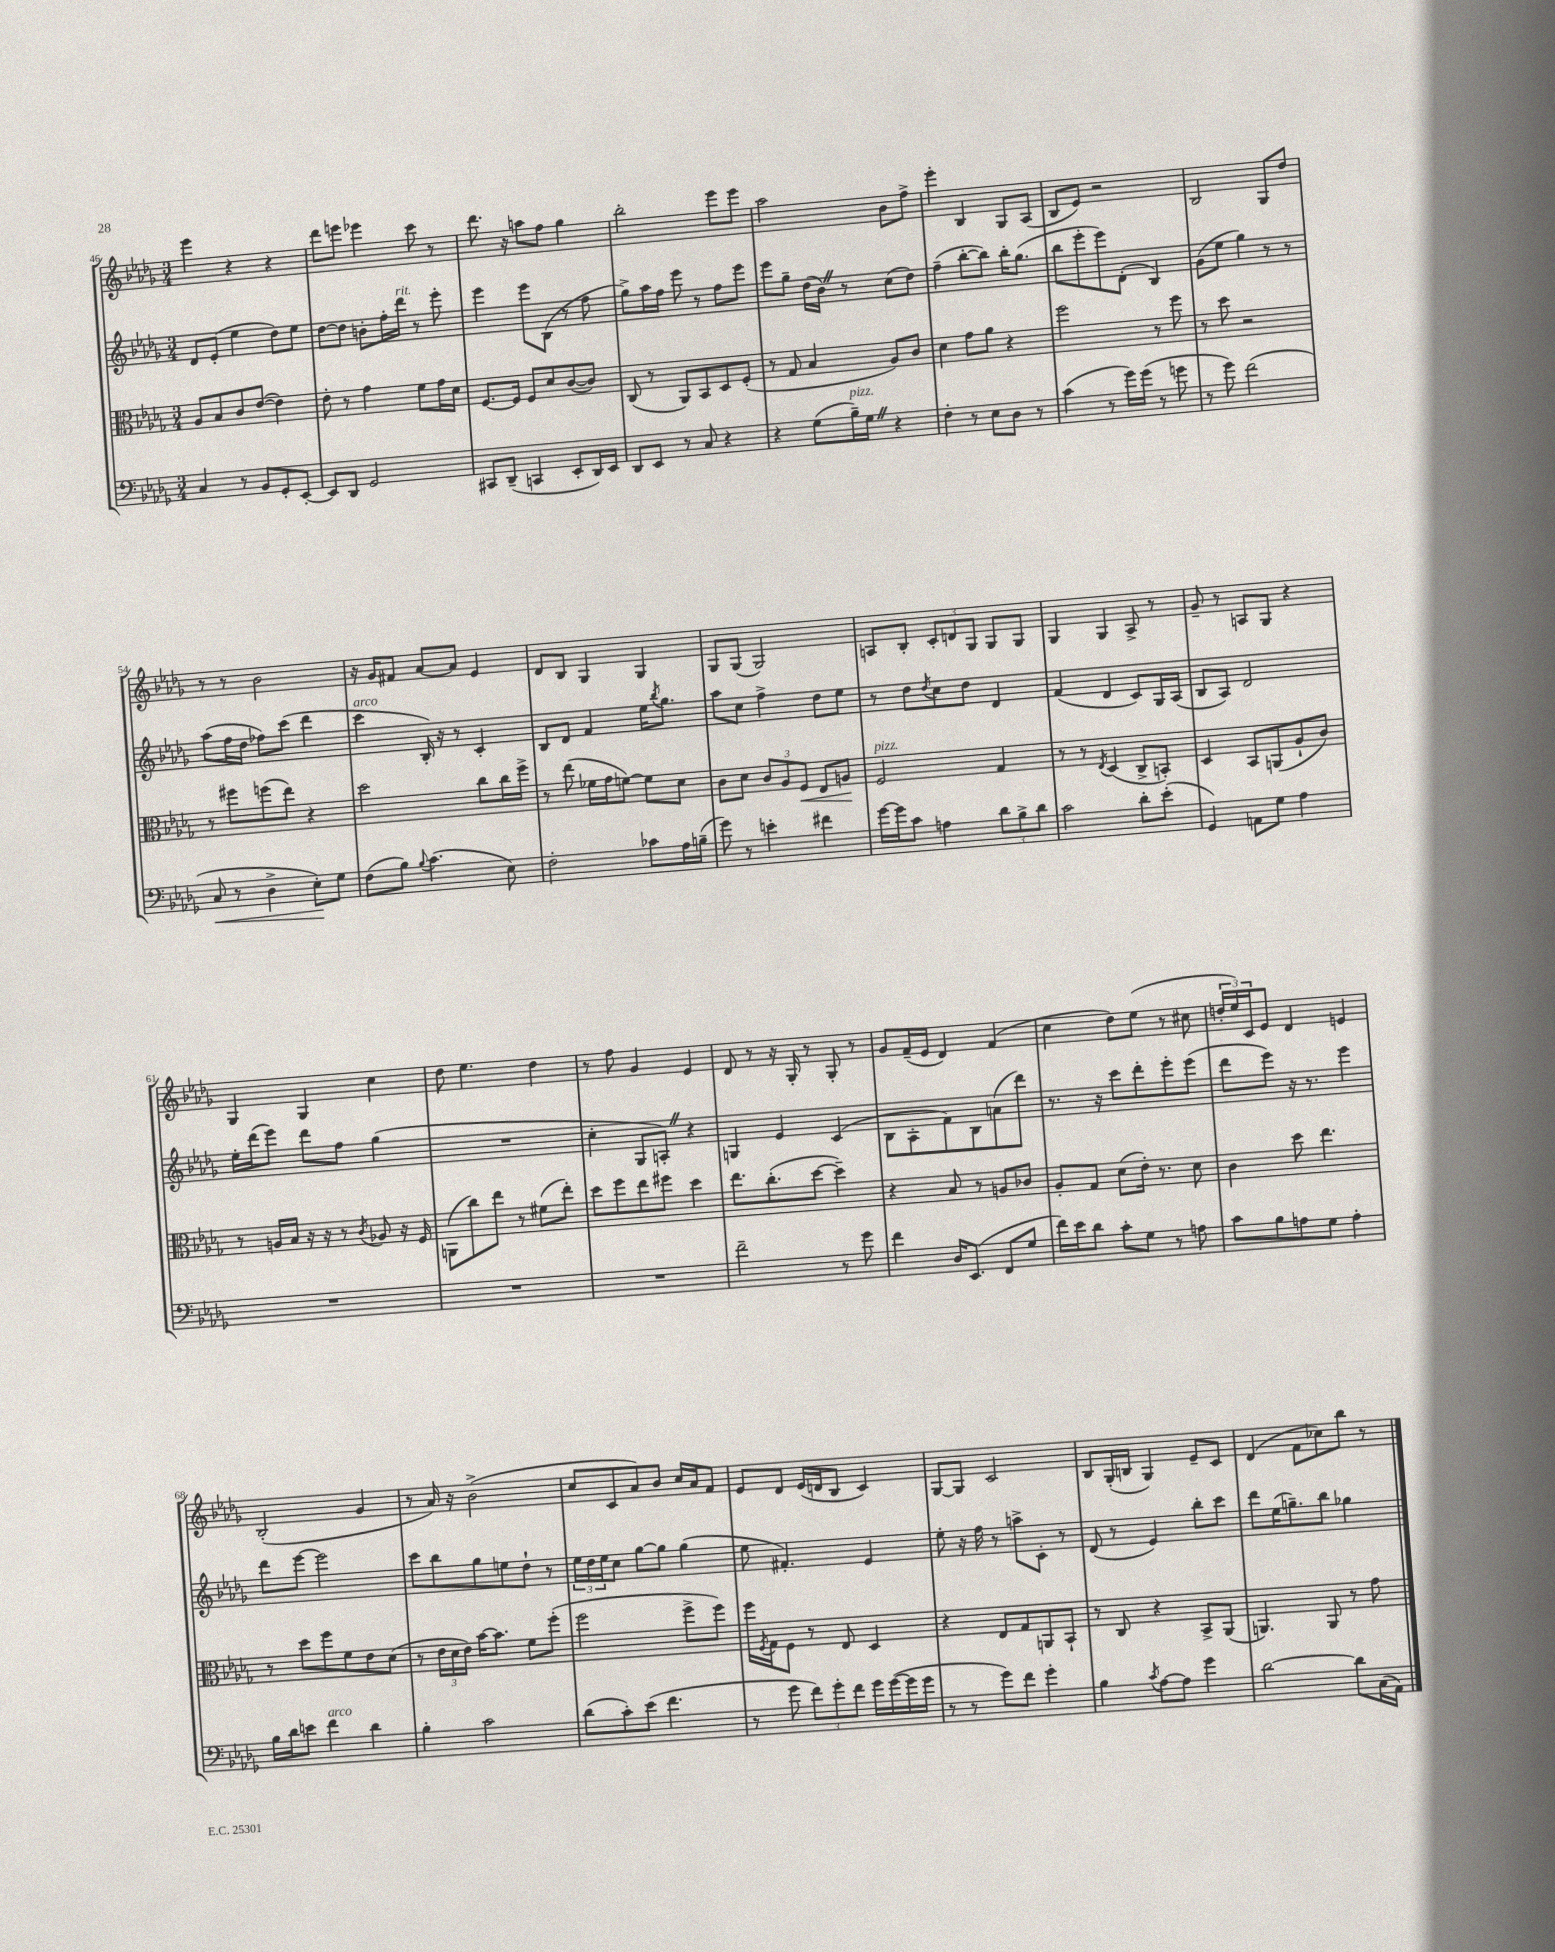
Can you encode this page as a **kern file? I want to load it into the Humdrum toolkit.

**kern	**kern	**kern	**kern
*staff4	*staff3	*staff2	*staff1
*clefF4	*clefC3	*clefG2	*clefG2
*k[b-e-a-d-g-]	*k[b-e-a-d-g-]	*k[b-e-a-d-g-]	*k[b-e-a-d-g-]
*M3/4	*M3/4	*M3/4	*M3/4
4C/	8A-/L	8d-/L	4eee-\
.	8B-/	(8e-'/J	.
8r	8c/	4ee-\	4r
8BB-/L	([8e-/J	.	.
8GG-'/	4e-\])	8dd-\L)	4r
[8EE-'/J	.	8ee-\J	.
=	=	=	=
8EE-/]L	8e-'\	[8dd-\L	8ddd-\L
8DD-/J	8r	8dd-\]J	8eee\J
2GG-/	4g-\	8b'\L	4eee-\
.	.	16ff'\L	.
.	.	16ddd-\JJ	.
.	8f\L	8r	8ccc\
.	16g-\L	8eee-'\	8r
.	16d-\JJ	.	.
=	=	=	=
8CC#/L	[8.F/L	4eee-\	8.ddd-\
(8DD-~/J	.	.	.
.	16F/]Jk	.	16r
4CC/	8F/L	8eee-\L	8aa\L
.	8d-/	(8B-\J	8ff\J
8EE-'/L	([8c/	8r	4gg-\
16DD-/L)	8c/]J)	8ff\	.
16EE-/JJ	.	.	.
=	=	=	=
8DD-/L	(8C/	8gg-^\L)	2bb-'\
8EE-/J	8r	16aa-\L	.
.	.	16ff\JJ	.
8r	8AA-/L)	8eee-\	.
8C/	8BB-/	8r	.
4r	8D-/	8ff\L	8eee-\L
.	(8F'/J	8eee-\J	8eee-\J
=	=	=	=
4r	8r	8eee-\L	2aa-\
.	8G-/	8gg-~\J	.
(8G-\L	4B-/	(16dd-\LL	.
.	.	16b-\JJ)	.
16B-~\L)	.	8r	.
16G-\JJ	.	.	.
4r	8A-/L)	(8cc\L	8b-\L
.	8c/J	8dd-\J)	8ff^\J
=	=	=	=
4F'\	4d-\	(4ff~\	4eee-'\
8r	8g-\L	[8bb-'\L	4B-/
8E-\L	8a-\J	8bb-\]J)	.
8D-\J	4r	16bb-'\LK	8G-/L
.	.	(8.gg-\J	.
8r	.	.	(8A-/J
=	=	=	=
(4c\	2ff\	8bb-\L	8B-/L
.	.	8eee-'\	8e-/J)
8r	.	8eee-\)	2r
16g-\LL)	.	(8d-'\J	.
(16g-\JJ	.	.	.
8r	8r	4B-/)	.
8g\	8ff\	.	.
=	=	=	=
8r	8r	(8g-\L	2B-/
8g-\)	8dd-\	8ee-\J	.
(2f\	2r	4gg-\)	.
.	.	8r	8G-/L
.	.	8r	8dd-/J
=	=	=	=
8C/	8r	(8aa-\L	8r
8r	8ff#\L	16ff\L	8r
.	.	16dd-\JJ	.
4D-^\	(8ff\	8ff-\L)	2b-\
.	8ee-\J)	(8ccc\J	.
8E-'\L)	4r	4ddd-\	.
8G-\J	.	.	.
=	=	=	=
(8F\L	2dd-\	4ccc\	16r
.	.	.	16g-/LK
8B-\J)	.	.	8f#/J
8qqB-/	.	.	.
(4.c\	.	16B-'/)	[8a-/L
.	.	16r	.
.	.	8r	8a-/]J
.	8cc\L	4c'/	4e-/
8E-\)	16cc\L	.	.
.	16ff^\JJ	.	.
=	=	=	=
2F'\	8r	8B-/L	8d-/L
.	(8ee-\	8d-/J	8B-/J
.	16f-\LL	4f/	4G-/
.	16g-\J	.	.
.	[8f\J)	.	.
8c-\L	8f\]L	16ee-\LK	4G-/
.	.	8qbb-/	.
.	.	8.gg-\J	.
16A-\L	8d-\J	.	.
(16B~\JJ	.	.	.
=	=	=	=
8g-\)	8c\L	8aa-\L	8G-/L
8r	8d-\J	8cc\J	(8G-/J
4e'\	12c/L	4ff^\	2G-/)
.	12A-/	.	.
.	12F/J	.	.
4f#\	8E-/L	8dd-\L	.
.	8A/J	8ee-\J	.
=	=	=	=
[16g-\LL	2F/	8r	8A/L
16g-\]J	.	.	.
8c\J	.	8dd-\L	8B-'/J
.	.	8qdd-/	.
4A\	.	8cc\	12c'/L
.	.	.	12d/
.	.	8dd-\J	.
.	.	.	12G-/J
12d-\L	4G-/	4d-/	8G-/L
12B-^\	.	.	.
.	.	.	8G-/J
12d-\J	.	.	.
=	=	=	=
2c\	8r	(4f/	4G-/
.	8r	.	.
.	8qE-/	.	.
.	(4D-/	4d-/	4G-/
8d-'\L	8C^/L	8c/L)	8A-^/
(8e-'\J	8BB'/J)	16G-/L	8r
.	.	(16A-/JJ	.
=	=	=	=
4GG-/)	4D-/	8B-/L	8g-~/
.	.	8A-/J)	8r
8AA\L	8BB-/L	2d-/	8A/L
8G-\J	(8AA/	.	8G-/J
4A-\	8A-`/	.	4r
.	8c/J)	.	.
=	=	=	=
2.r	8r	16ee-'\LL	4G-/
.	.	(16ddd-\J	.
.	16A/LL	8eee-\J)	.
.	16B-/JJ	.	.
.	16r	8ddd-\L	4G-/
.	16r	.	.
.	8r	8ff\J	.
.	8qc/	.	.
.	8A-/	(4gg-\	4cc\
.	16r	.	.
.	16F/	.	.
=	=	=	=
2.r	(8AA\L	2.r	8dd-\
.	8cc\)	.	4.ee-\
.	8ee-\J	.	.
.	8r	.	.
.	(8f#\L	.	4dd-\
.	8ee-'\J)	.	.
=	=	=	=
2.r	8dd-\L	4cc'\	8r
.	8ff\	.	8ff\
.	8ee-\	8G-/L	4g-/
.	8ff#\J	8A'/J)	.
.	4dd-\	4r	4e-/
=	=	=	=
2f~\	8.ee-\L	4G/	8d-/
.	.	.	8r
.	(8.cc'\	.	.
.	.	4e-/	16r
.	.	.	16G-'/
.	[8dd-\J	.	8r
8r	4dd-~\])	(4c/	8G-'/
8g-\	.	.	8r
=	=	=	=
4f\	4r	8B-\L	8g-/L
.	.	8A-'\	(16f~/L
.	.	.	16e-/JJ
16D-/LK	8B-/	8f\)	4d-/)
(8.EE-/J	.	.	.
.	8r	8B-\	.
8FF/L	8A/L	(8a\	(4f/
8G-/J	8c-/J	8ddd-\J)	.
=	=	=	=
16f\LL)	8A-'/L	8.r	4cc\
16e-\J	.	.	.
8d-\J	8G-/J	.	.
.	.	16r	.
8c'\L	(8d-\L	8ccc\L	8dd-\L)
8G-\J	16e-'\Jk)	8ddd-'\	(8ee-\J
.	8.r	.	.
8r	.	8eee-'\	8r
8A\	8d-\	(8eee-\J	8cc#\
=	=	=	=
8c\L	4c\	8ddd-\L	24dd'/LL
.	.	.	24ee-/)
.	.	.	24c/J
8B-\	.	8eee-\J)	8e-/J
8A\	8dd-\	16r	4d-/
.	.	8.r	.
8G-\J	4.ee-\	.	.
4A'\	.	4eee-\	4e/
=	=	=	=
16B-\LL	8r	8ddd-\L	(2B-'/
16d-\J	.	.	.
8e\J	8dd-\L	[8eee-\J	.
4f\	8ff\	2eee-\]	.
.	8f\	.	.
4d-\	8e-\	.	4g-/
.	(8d-\J	.	.
=	=	=	=
4B-'\	8r	8ccc\L	8r
.	24e-\LL	8bb-\	16a-/)
.	24d-\	.	.
.	.	.	16r
.	24e-\JJ)	.	.
2c\	[16b-\LK	8gg-\	(2b-^\
.	8.b-\]J	.	.
.	.	8ee\	.
.	8f\L	8dd-`\J	.
.	(8ff'\J	8r	.
=	=	=	=
(8d-\L	2ff\	24ee-\LL	8cc/L
.	.	24dd-\	.
.	.	24ee-\J	.
8c'\)	.	8cc\J	8c/
(8e-\J	.	[8gg-\L	8a-/)
4.f\	.	8gg-\]J	8b-/J
.	8ff^\L	(4gg-\	16cc/LL
.	.	.	16a-/J
.	8ff\J)	.	8f/J
=	=	=	=
8r	16ff\LL	8ee-\	8e-/L
.	8qF/	.	.
.	16G-\J	.	.
8g-\	8F\J	4.f#'/)	8d-/J
12f\L)	8r	.	(16e-/LL
.	.	.	16d/J
12g-'\	.	.	.
.	8E-/	.	8B-/J
12f\J	.	.	.
16g-\LL	4D-/	4e-/	4c/)
([16g-\	.	.	.
16g-\]	.	.	.
16g-\JJ	.	.	.
=	=	=	=
8r	4r	8ee-'\	[8G-/L
8r	.	16r	8G-/]J
.	.	16ff\	.
8g-\L)	8E-/L	8r	2c/
8f\J	8G-/	8aa^\L	.
4g-'\	8AA/	8c'\J	.
.	8BB-`/J	8r	.
=	=	=	=
4B-\	8r	(8d-/	8B-/L
.	8C/	8r	(16G-'/L
.	.	.	16B/JJ
8qc/	.	.	.
[8A-\L	4r	4e-/)	4G-/)
8A-\]J	.	.	.
4g-\	8BB-^/L	8bb-'\L	8e-~/L
.	(8AA-/J	8ccc\J	8c/J
=	=	=	=
[2d-\	4.AA/)	8ddd-\L	(4d-/
.	.	(16ee-\K	.
.	.	8.gg~\)	.
.	.	.	8f\L
.	8AA/	8bb-\J	8cc-\)
8d-\]L	8r	4gg-\	8bb-\J
(16C\L	8g-\	.	8r
16AA-\JJ)	.	.	.
==	==	==	==
*-	*-	*-	*-
